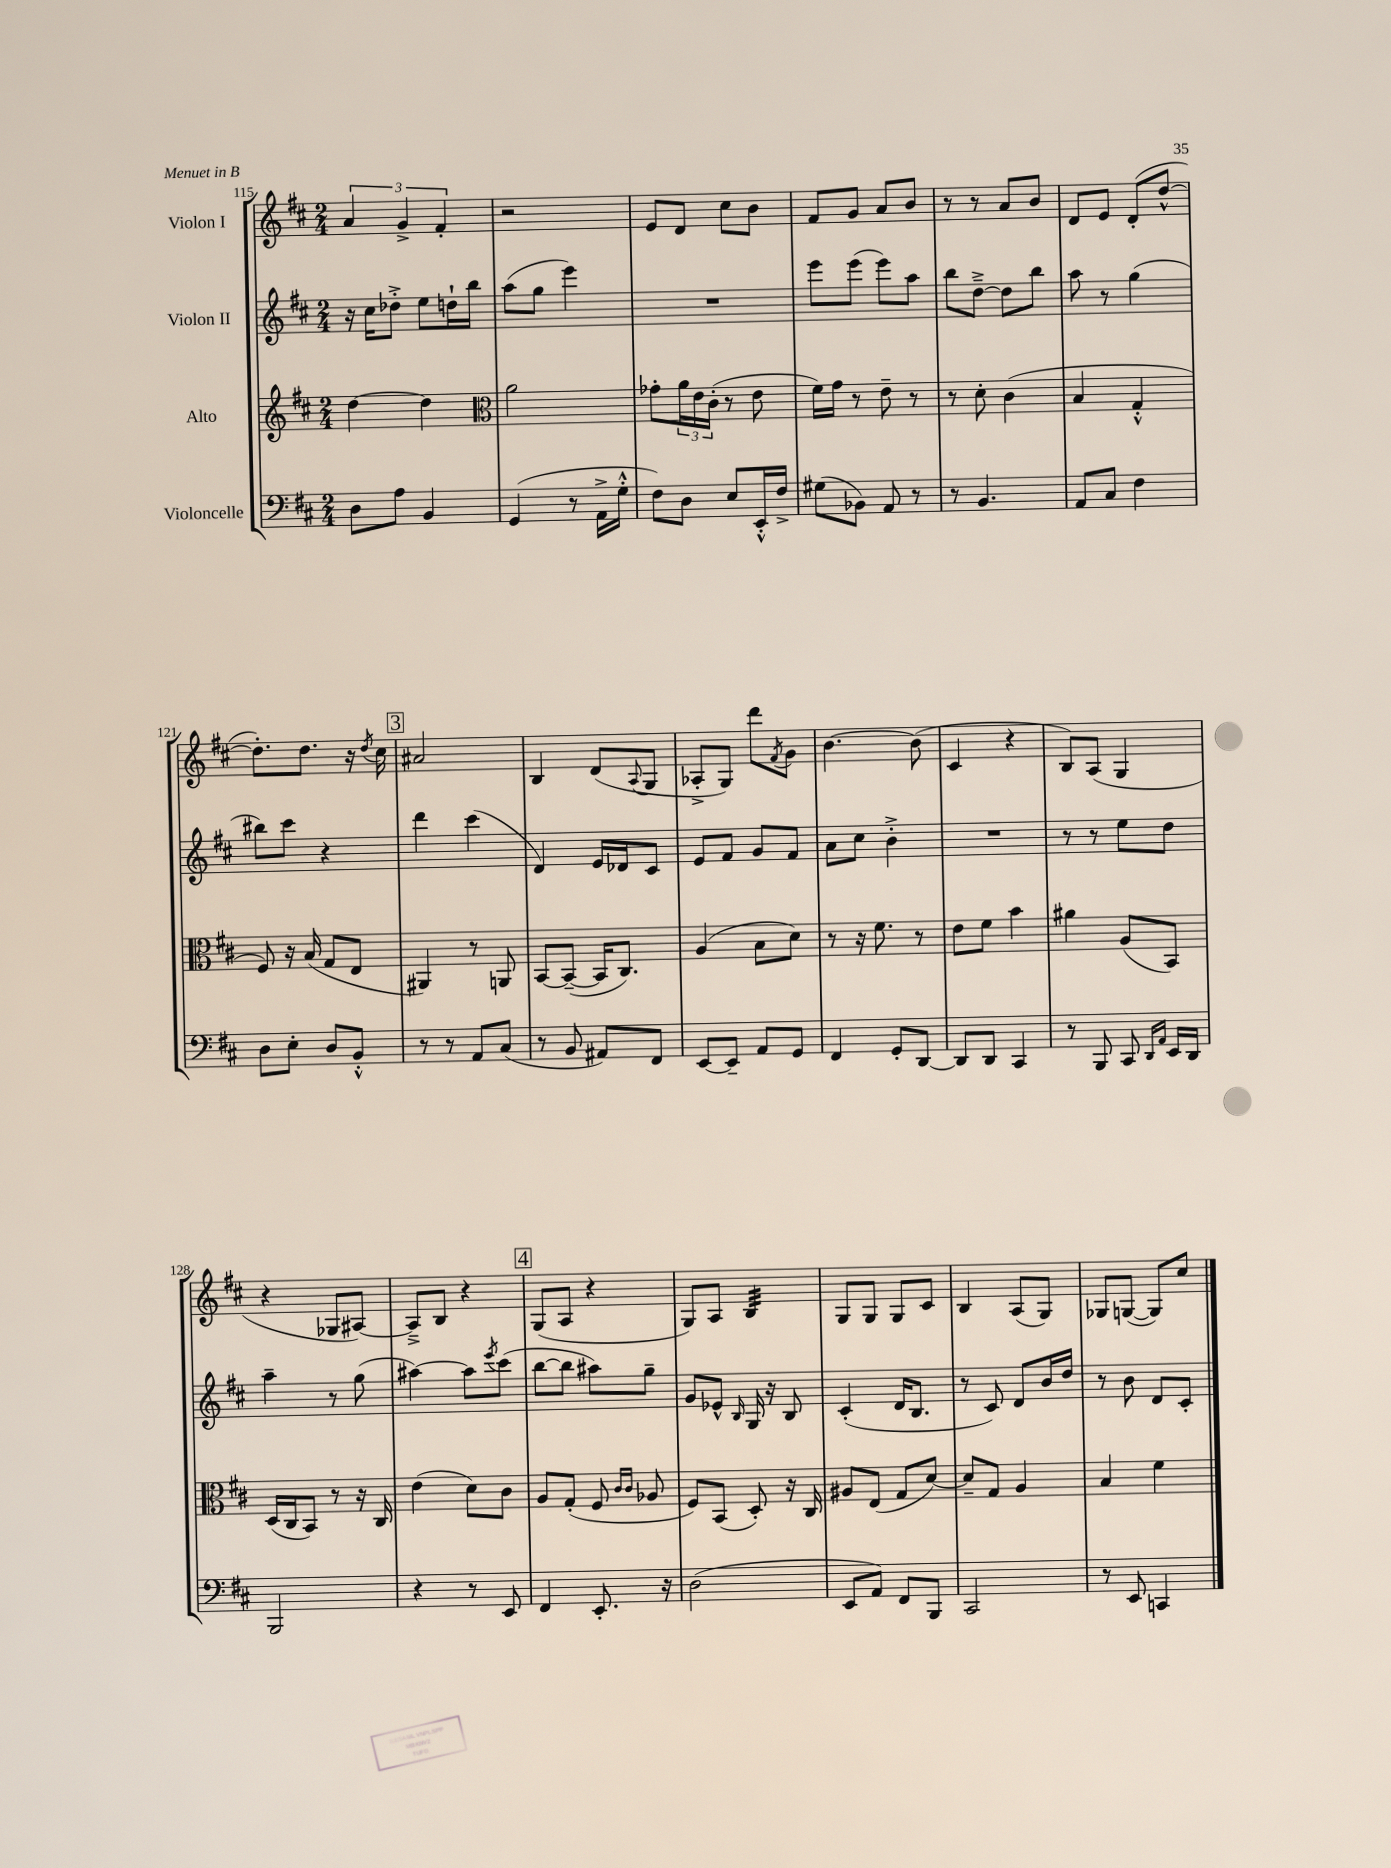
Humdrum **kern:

**kern	**kern	**kern	**kern
*part4	*part3	*part2	*part1
*staff4	*staff3	*staff2	*staff1
*I"Violoncelle	*I"Alto	*I"Violon II	*I"Violon I
*clefF4	*clefG2	*clefG2	*clefG2
*k[f#c#]	*k[f#c#]	*k[f#c#]	*k[f#c#]
*M2/4	*M2/4	*M2/4	*M2/4
=115	=115	=115	=115
8D\L	[4dd\	16r	6a/
.	.	16cc#\KL	.
8A\J	.	8dd-X'^\J	.
.	.	.	6g^/
4BB/	4dd\]	8ee\L	.
.	.	.	6f#'/
.	.	16ddn`\L	.
.	.	16bb\JJ	.
=116	=116	=116	=116
*	*clefC3	*	*
(4GG/	2a\	(8aa\L	2r
.	.	8gg\J	.
8r	.	4eee\)	.
16AA^\LL	.	.	.
16G'^^\JJ	.	.	.
=117	=117	=117	=117
8F#\L)	8g-X'\L	2r	8e/L
8D\J	24a\L	.	8d/J
.	24e\	.	.
.	(24c#'\JJ	.	.
8E/L	8r	.	8cc#\L
16EE'^^/L	8e\	.	8b\J
16F#^/JJ	.	.	.
=118	=118	=118	=118
(8G#X\L	16f#\LL)	8eee\L	8f#/L
.	16g\JJ	.	.
8BB-X\J)	8r	(8eee\J	8g/J
8AA/	8e~\	8eee\L)	8a/L
8r	8r	8aa\J	8b/J
=119	=119	=119	=119
8r	8r	8bb\L	8r
4.BB/	8d'\	[8dd~^\J	8r
.	(4c#\	8dd\L]	8a/L
.	.	8bb\J	8b/J
=120	=120	=120	=120
8AA/L	4B/	8aa\	8d/L
8C#/J	.	8r	8e/J
4F#\	4G'^^/	(4gg\	(8d'/L
.	.	.	[8dd^^/J
!!LO:LB:g=z
=121	=121	=121	=121
8D\L	8F#/)	8bb#X\L)	8.dd'\L])
8E'\J	16r	8ccc#\J	.
.	(16B/	.	8.dd\J
8D/L	8G/L	4r	.
8BB'^^/J	8E/J	.	16r
.	.	.	8qdd/
.	.	.	16cc#\
!!LO:REH:place=s1:t=3
=122	=122	=122	=122
8r	4AA#X/)	4ddd\	2a#X/
8r	.	.	.
8AA/L	8r	(4ccc#\	.
(8C#/J	8AAn/	.	.
=123	=123	=123	=123
8r	[8BB/L	4d/)	4B/
8BB/	(8BB~/J_	.	.
8AA#X/L)	16BB/KL]	16e/LL	(8d/L
.	8.C#/J)	16d-X/J	.
.	.	.	8qqA/
8FF#/J	.	8c#/J	8G/J
=124	=124	=124	=124
[8EE/L	(4A/	8e/L	8A-X'^/L
8EE~/J]	.	8f#/J	8G/J)
8AA/L	8B\L	8g/L	8ddd\L
.	.	.	8qf#/
8GG/J	8d\J)	8f#/J	8g\J
=125	=125	=125	=125
4FF#/	8r	8a\L	[4.b\
.	16r	8cc#\J	.
.	8.f#\	.	.
8GG'/L	.	4b'^\	.
[8DD/J	8r	.	(8b\]
=126	=126	=126	=126
8DD/L]	8e\L	2r	4c#/
8DD/J	8f#\J	.	.
4CC#/	4b\	.	4r
=127	=127	=127	=127
8r	4a#X\	8r	8B/L)
8BBB/	.	8r	(8A/J
8CC#/	(8A/L	8ee\L	4G/
16qqDD/LL	.	.	.
16qqAA/JJ	.	.	.
16EE/LL	8BB/J)	8dd\J	.
16DD/JJ	.	.	.
!!LO:LB:g=z
=128	=128	=128	=128
2BBB/	(16D/LL	4aa~\	4r
.	16C#/J	.	.
.	8BB/J)	.	.
.	8r	8r	8G-X/L
.	16r	(8gg\	[8A#X/J)
.	16C#/	.	.
=129	=129	=129	=129
4r	(4e\	[4aa#X\)	8A#~^/L]
.	.	.	8B/J
8r	8d\L)	8aa#\L]	4r
.	.	8qeee/	.
8EE/	8c#\J	(8ccc#\J	.
!!LO:REH:place=s1:t=4
=130	=130	=130	=130
4FF#/	8A/L	[8bb\L	(8G/L
.	(8G'/J	8bb\J]	8A/J
8.EE'/	8F#/	8aa#X\L)	4r
.	16qqc#/LL	.	.
.	16qqc#/JJ	.	.
.	8A-X/	8gg~\J	.
16r	.	.	.
=131	=131	=131	=131
(2D\	8F#/L)	8g/L	8G/L)
.	(8BB/J	8e-X^^/J	8A/J
.	.	16qqB/	.
*	*	*	*tremolo
.	8D'/)	16G/	32B/LLL
.	.	.	32B/
.	.	16r	32B/
.	.	.	32B/
.	16r	8B/	32B/
.	.	.	32B/
.	16C#/	.	32B/
.	.	.	32B/JJJ
*	*	*	*Xtremolo
=132	=132	=132	=132
8EE/L	8A#X/L	(4c#'/	8G/L
8AA/J)	(8E/J	.	8G/J
8FF#/L	8G/L	16d/KL	8G/L
.	.	8.B/J	.
8BBB/J	[8d/J)	.	8c#/J
=133	=133	=133	=133
2CC#/	8d~/L]	8r	4B/
.	8G/J	8c#/)	.
.	4A/	8d/L	(8A/L
.	.	16b/L	8G/J)
.	.	16dd/JJ	.
=134	=134	=134	=134
8r	4B/	8r	8G-X/L
8EE/	.	8b\	([8Gn/J
4CCn/	4f#\	8d/L	8G/L])
.	.	8c#'/J	8cc#/J
==	==	==	==
*-	*-	*-	*-
